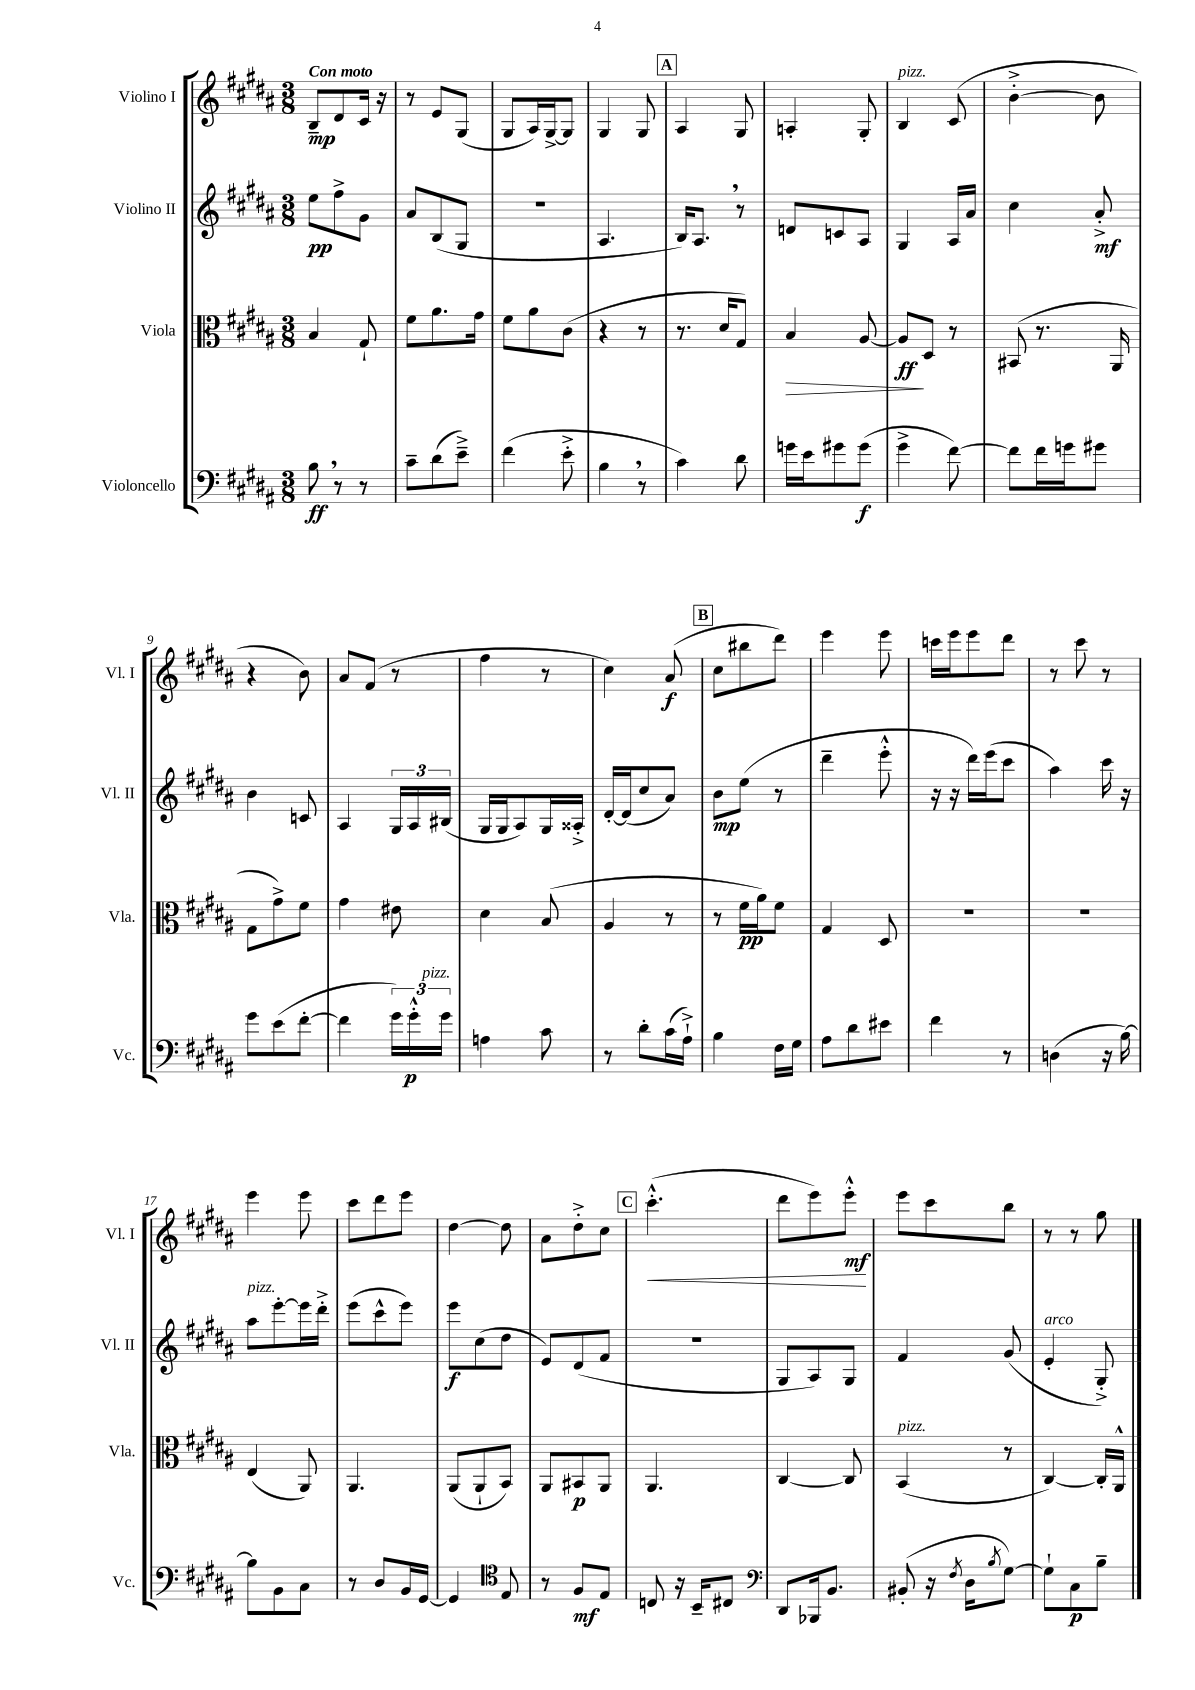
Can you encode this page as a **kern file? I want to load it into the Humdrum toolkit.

**kern	**dynam	**kern	**dynam	**kern	**dynam	**kern	**dynam
*part4	*part4	*part3	*part3	*part2	*part2	*part1	*part1
*staff4	*staff4	*staff3	*staff3	*staff2	*staff2	*staff1	*staff1
*I"Violoncello	*	*I"Viola	*	*I"Violino II	*	*I"Violino I	*
*I'Vc.	*	*I'Vla.	*	*I'Vl. II	*	*I'Vl. I	*
*clefF4	*	*clefC3	*	*clefG2	*	*clefG2	*
*k[f#c#g#d#a#]	*	*k[f#c#g#d#a#]	*	*k[f#c#g#d#a#]	*	*k[f#c#g#d#a#]	*
*M3/8	*	*M3/8	*	*M3/8	*	*M3/8	*
=1	=1	=1	=1	=1	=1	=1	=1
!	!	!	!	!	!	!LO:TX:a:B:t=Con moto	!
8B,\	ff	4B/	.	8ee\L	pp	8B~/L	mp
8r	.	.	.	8ff#^\	.	8d#/	.
8r	.	8G#`/	.	8g#\J	.	16c#/Jk	.
.	.	.	.	.	.	16r	.
=2	=2	=2	=2	=2	=2	=2	=2
8c#~\L	.	8f#\L	.	8a#/L	.	8r	.
(8d#\	.	8.a#\	.	(8B/	.	8e/L	.
8e~^\J)	.	.	.	8G#/J	.	(8G#/J	.
.	.	16g#\Jk	.	.	.	.	.
=3	=3	=3	=3	=3	=3	=3	=3
(4f#\	.	8f#\L	.	4.r	.	8G#/L	.
.	.	8a#\	.	.	.	16A#/L)	.
.	.	.	.	.	.	[16G#^/J	.
8e'^\	.	(8c#\J	.	.	.	8G#/J]	.
=4	=4	=4	=4	=4	=4	=4	=4
4B,\	.	4r	.	4.A#/	.	4G#/	.
8r	.	8r	.	.	.	8G#/	.
!!LO:REH:place=s1:t=A
=5	=5	=5	=5	=5	=5	=5	=5
4c#\)	.	8.r	.	16B/KL)	.	4A#/	.
.	.	.	.	8.A#,/J	.	.	.
.	.	16d#/KL	.	.	.	.	.
8d#\	.	8G#/J)	.	8r	.	8G#/	.
=6	=6	=6	=6	=6	=6	=6	=6
!	!	!	!LO:HP:b	!	!	!	!
16gn\LL	.	4B/	>	8dn/L	.	4An'/	.
16e\J	.	.	.	.	.	.	.
8g#X\	.	.	.	8cn/	.	.	.
(8g#\J	f	[8A#/	.	8A#/J	.	8G#'/	.
=7	=7	=7	=7	=7	=7	=7	=7
!	!	!	!	!	!	!LO:TX:a:i:t=pizz.	!
4g#^\	.	8A#/L]	ff	4G#/	.	4B/	.
.	.	8D#/J	]	.	.	.	.
[8f#\)	.	8r	.	16A#/LL	.	(8c#/	.
.	.	.	.	16a#/JJ	.	.	.
=8	=8	=8	=8	=8	=8	=8	=8
8f#\L]	.	(8BB#X/	.	4cc#\	.	[4b'^\	.
16f#\L	.	8.r	.	.	.	.	.
16gn\J	.	.	.	.	.	.	.
8g#X\J	.	.	.	8a#'^/	mf	8b\]	.
.	.	16AA#/	.	.	.	.	.
!!LO:LB:g=z
=9	=9	=9	=9	=9	=9	=9	=9
8g#\L	.	8G#\L	.	4b\	.	4r	.
(8e\	.	8g#^\)	.	.	.	.	.
[8f#'\J	.	8f#\J	.	8cn/	.	8b\)	.
=10	=10	=10	=10	=10	=10	=10	=10
4f#\]	.	4g#\	.	4A#/	.	8a#/L	.
.	.	.	.	.	.	(8f#/J	.
24g#\LL)	.	8e#X\	.	24G#/LL	.	8r	.
24g#'^^\	p	.	.	24A#/	.	.	.
!LO:TX:a:i:t=pizz.	!	!	!	!	!	!	!
24g#\JJ	.	.	.	(24B#X/JJ	.	.	.
=11	=11	=11	=11	=11	=11	=11	=11
4An\	.	4d#\	.	16G#/LL	.	4ff#\	.
.	.	.	.	16G#/J	.	.	.
.	.	.	.	8A#/)	.	.	.
8c#\	.	(8B/	.	16G#/L	.	8r	.
.	.	.	.	16A##X'^/JJ	.	.	.
=12	=12	=12	=12	=12	=12	=12	=12
8r	.	4A#/	.	[16d#'/LL	.	4cc#\)	.
.	.	.	.	(16d#/J]	.	.	.
8d#'\L	.	.	.	8cc#/	.	.	.
(16c#\L	.	8r	.	8a#/J)	.	(8a#/	f
16A#`^\JJ)	.	.	.	.	.	.	.
!!LO:REH:place=s1:t=B
=13	=13	=13	=13	=13	=13	=13	=13
4B\	.	8r	.	8b\L	mp	8cc#\L	.
.	.	16f#\LL	pp	(8ee\J	.	8bb#X\	.
.	.	16a#\J)	.	.	.	.	.
16F#\LL	.	8f#\J	.	8r	.	8ddd#\J)	.
16G#\JJ	.	.	.	.	.	.	.
=14	=14	=14	=14	=14	=14	=14	=14
8A#\L	.	4G#/	.	4ddd#~\	.	4eee\	.
8d#\	.	.	.	.	.	.	.
8e#X\J	.	8D#/	.	8eee'^^\	.	8eee\	.
=15	=15	=15	=15	=15	=15	=15	=15
4f#\	.	4.r	.	16r	.	16cccn\LL	.
.	.	.	.	16r	.	16eee\J	.
.	.	.	.	16ddd#\LL)	.	8eee\	.
.	.	.	.	(16eee\J	.	.	.
8r	.	.	.	8ccc#\J	.	8ddd#\J	.
=16	=16	=16	=16	=16	=16	=16	=16
(4Dn\	.	4.r	.	4aa#\)	.	8r	.
.	.	.	.	.	.	8ccc#\	.
16r	.	.	.	16ccc#\	.	8r	.
[16B\)	.	.	.	16r	.	.	.
!!LO:LB:g=z
=17	=17	=17	=17	=17	=17	=17	=17
!	!	!	!	!LO:TX:a:i:t=pizz.	!	!	!
8B\L]	.	(4E/	.	8aa#\L	.	4eee\	.
8BB\	.	.	.	[8eee'\	.	.	.
8C#\J	.	8AA#/)	.	16eee\L]	.	8eee\	.
.	.	.	.	16ddd#'^\JJ	.	.	.
=18	=18	=18	=18	=18	=18	=18	=18
8r	.	4.AA#/	.	(8eee\L	.	8ccc#\L	.
8D#/L	.	.	.	8ccc#^^\	.	8ddd#\	.
16BB/L	.	.	.	8eee\J)	.	8eee\J	.
[16GG#/JJ	.	.	.	.	.	.	.
=19	=19	=19	=19	=19	=19	=19	=19
4GG#/]	.	(8AA#/L	.	8eee\L	f	[4dd#\	.
.	.	8AA#`/	.	(8cc#\	.	.	.
*clefC4	*	*	*	*	*	*	*
8E/	.	8BB/J)	.	8dd#\J	.	8dd#\]	.
=20	=20	=20	=20	=20	=20	=20	=20
8r	.	8AA#/L	.	8e/L)	.	8a#\L	.
8F#/L	mf	8BB#X/	p	(8d#/	.	8dd#'^\	.
8E/J	.	8AA#/J	.	8f#/J	.	8cc#\J	.
!!LO:REH:place=s1:t=C
=21	=21	=21	=21	=21	=21	=21	=21
!	!	!	!	!	!	!	!LO:HP:b
8Cn/	.	4.AA#/	.	4.r	.	(4.ccc#'^^\	<
16r	.	.	.	.	.	.	.
16BB~/KL	.	.	.	.	.	.	.
8C#X/J	.	.	.	.	.	.	.
=22	=22	=22	=22	=22	=22	=22	=22
*clefF4	*	*	*	*	*	*	*
8DD#/L	.	[4C#/	.	8G#/L	.	8ddd#\L	.
16BBB-X/k	.	.	.	8A#/)	.	8eee\)	.
8.BB/J	.	.	.	.	.	.	.
.	.	8C#/]	.	8G#/J	.	8eee'^^\J	mf
.	.	.	.	.	.	.	[
=23	=23	=23	=23	=23	=23	=23	=23
!	!	!LO:TX:a:i:t=pizz.	!	!	!	!	!
(8BB#X'/	.	(4BB/	.	4f#/	.	8eee\L	.
16r	.	.	.	.	.	8ccc#\	.
8qF#/	.	.	.	.	.	.	.
16D#\KL	.	.	.	.	.	.	.
8qB/	.	.	.	.	.	.	.
[8G#\J)	.	8r	.	(8g#/	.	8bb\J	.
=24	=24	=24	=24	=24	=24	=24	=24
!	!	!	!	!LO:TX:a:i:t=arco	!	!	!
8G#`\L]	.	[4C#/)	.	4e'/	.	8r	.
8C#\	p	.	.	.	.	8r	.
8B~\J	.	16C#'/LL]	.	8G#'^/)	.	8gg#\	.
.	.	16AA#^^/JJ	.	.	.	.	.
==	==	==	==	==	==	==	==
*-	*-	*-	*-	*-	*-	*-	*-
